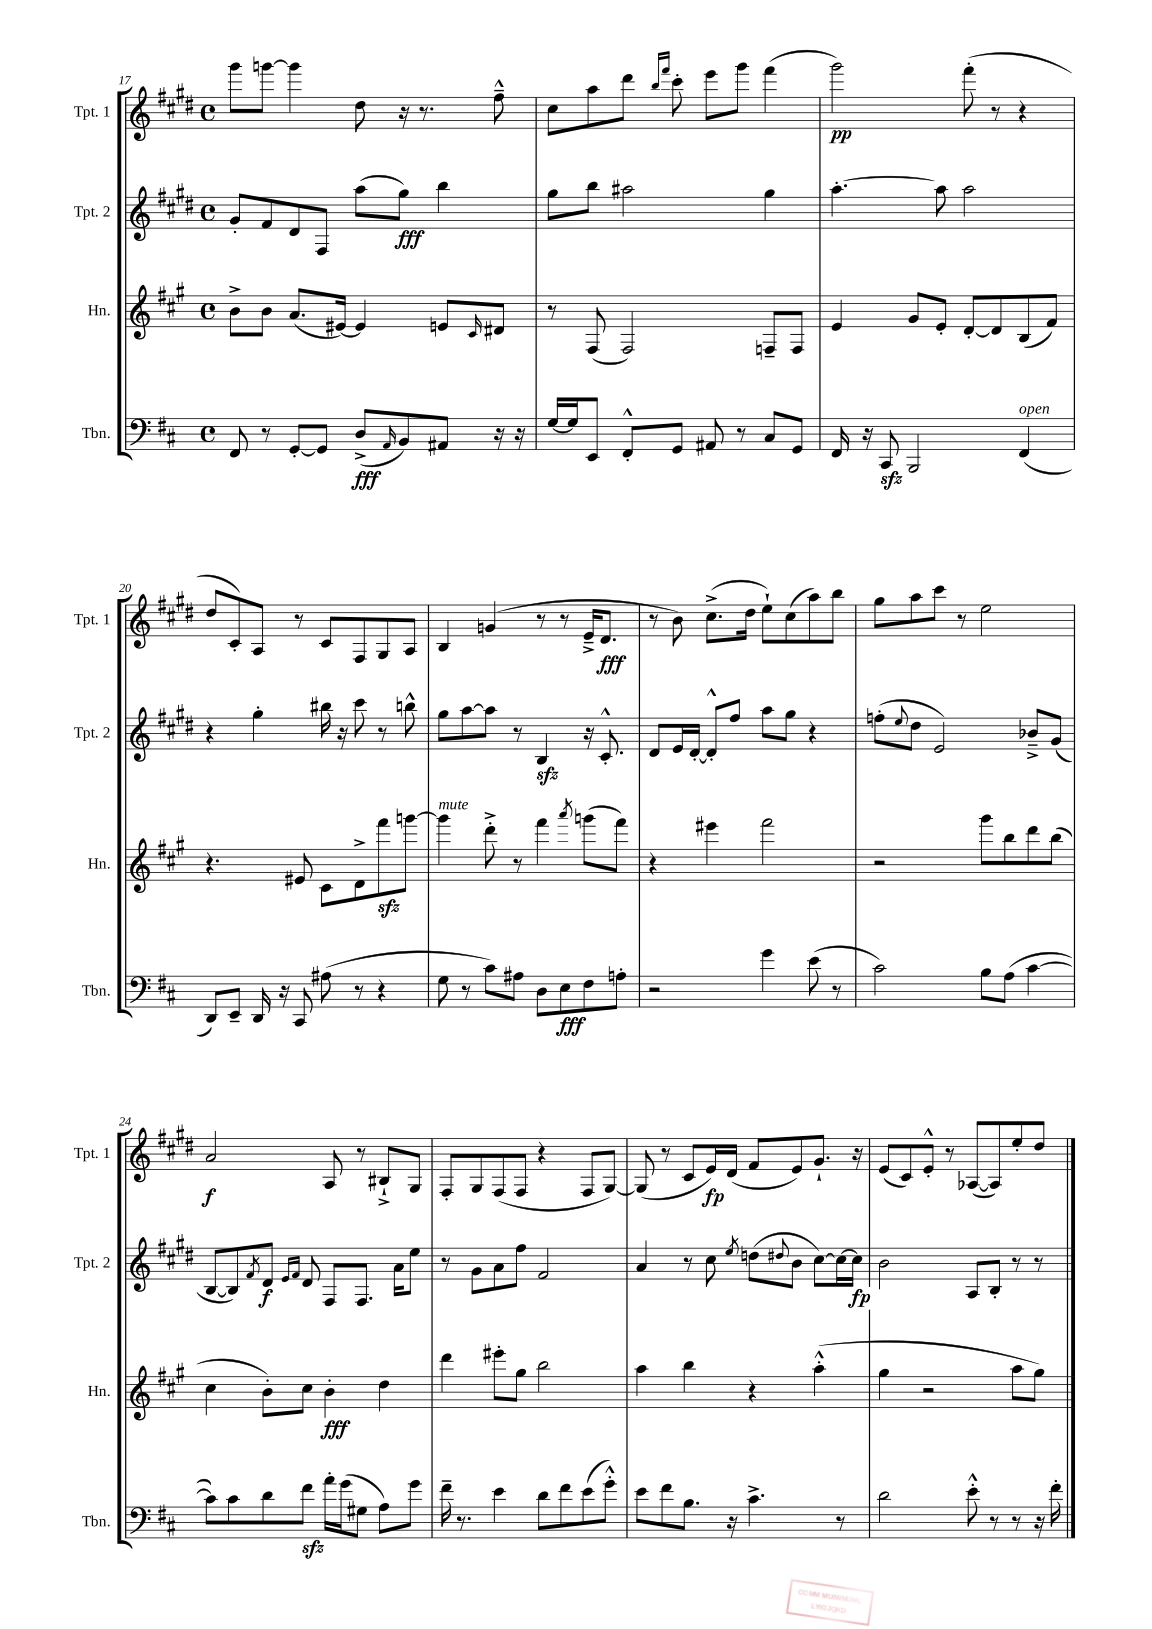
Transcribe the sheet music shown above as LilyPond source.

<<
\new StaffGroup <<
\new Staff = "s0" \with { instrumentName = "Tpt. 1" shortInstrumentName = "Tpt. 1" } {
    \clef treble \key e \major \defaultTimeSignature \time 4/4
    gis'''8 g'''8~ g'''4 dis''8 r16 r8. fis''8---^ |
    cis''8 a''8 dis'''8 \grace { b''16 fis'''16 } cis'''8-. e'''8 gis'''8 fis'''4( |
    gis'''2\pp) fis'''8-.( r8 r4 |
    dis''8 cis'8-.) a8 r8 cis'8 fis8 gis8 a8 |
    b4 g'4( r8 r8 e'16---> dis'8.\fff |
    r8 b'8) cis''8.->( dis''16 e''8-!) cis''8( a''8) b''8 |
    gis''8 a''8 cis'''8 r8 e''2 |
    a'2\f a8 r8 bis8-!-> gis8 |
    fis8-. gis8 fis8( fis8 r4 fis8 gis8~) |
    gis8( r8 cis'8 e'16\fp) dis'16( fis'8 e'8) gis'8.-! r16 |
    e'8( cis'8) e'8-.-^ r8 aes8~( aes8) e''8-. dis''8 \bar "|." |
}
\new Staff = "s1" \with { instrumentName = "Tpt. 2" shortInstrumentName = "Tpt. 2" } {
    \clef treble \key e \major \defaultTimeSignature \time 4/4
    gis'8-. fis'8 dis'8 fis8 a''8( gis''8\fff) b''4 |
    gis''8 b''8 ais''2 gis''4 |
    a''4.~-. a''8 a''2 |
    r4 gis''4-. bis''16 r16 cis'''8 r8 b''8-^ |
    gis''8 a''8~ a''8 r8 b4\sfz r16 cis'8.-.-^ |
    dis'8 e'16 dis'16~-. dis'8-.-^ fis''8 a''8 gis''8 r4 |
    f''8-.( \appoggiatura { e''8 } dis''8 e'2) bes'8---> gis'8( |
    b8~ b8) \acciaccatura { fis'8 } dis'8\f \grace { e'16 fis'16 } dis'8 fis8 fis8. a'16 e''8 |
    r8 gis'8 a'8 fis''8 fis'2 |
    a'4 r8 cis''8 \acciaccatura { e''8 } d''8( \appoggiatura { dis''8 } b'8 cis''8~) cis''16~ cis''16\fp |
    b'2 a8 b8-. r8 r8 \bar "|." |
}
\new Staff = "s2" \with { instrumentName = "Hn." shortInstrumentName = "Hn." } {
    \clef treble \key a \major \defaultTimeSignature \time 4/4
    b'8-> b'8 a'8.( eis'16~) eis'4 e'8 \grace { cis'16 } dis'8 |
    r8 fis8( fis2) f8-- f8 |
    e'4 gis'8 e'8-. d'8~-. d'8 b8( fis'8) |
    r4. eis'8 cis'8 d'8-> fis'''8\sfz g'''8~ |
    g'''4^\markup { \italic "mute" } d'''8-.-> r8 fis'''4 \acciaccatura { a'''8 } g'''8( fis'''8) |
    r4 eis'''4 fis'''2 |
    r2 gis'''8 b''8 d'''8 b''8( |
    cis''4 b'8-.) cis''8 b'4-.\fff d''4 |
    d'''4 eis'''8-. gis''8 b''2 |
    a''4 b''4 r4 a''4-.-^( |
    gis''4 r2 a''8 gis''8) \bar "|." |
}
\new Staff = "s3" \with { instrumentName = "Tbn." shortInstrumentName = "Tbn." } {
    \clef bass \key d \major \defaultTimeSignature \time 4/4
    fis,8 r8 g,8~-. g,8 d8->\fff( \grace { a,16 } b,8) ais,8 r16 r16 |
    g16~ g16 e,8 fis,8-.-^ g,8 ais,8 r8 cis8 g,8 |
    fis,16 r16 cis,8\sfz b,,2 fis,4^\markup { \italic "open" }( |
    d,8) e,8-- d,16 r16 cis,8 ais8( r8 r4 |
    g8 r8 cis'8) ais8 d8 e8\fff fis8 a8-. |
    r2 g'4 e'8( r8 |
    cis'2) b8 a8( cis'4~ |
    cis'8) cis'8 d'8 fis'8\sfz a'16-. g'16( gis8 a8) g'8 |
    fis'16-- r8. e'4 d'8 fis'8 e'8( g'8-.-^) |
    e'8 fis'8 b8. r16 cis'4.-> r8 |
    d'2 e'8-.-^ r8 r8 r16 fis'16-. \bar "|." |
}
>>
>>
\layout { \context { \Score currentBarNumber = #17 } }
